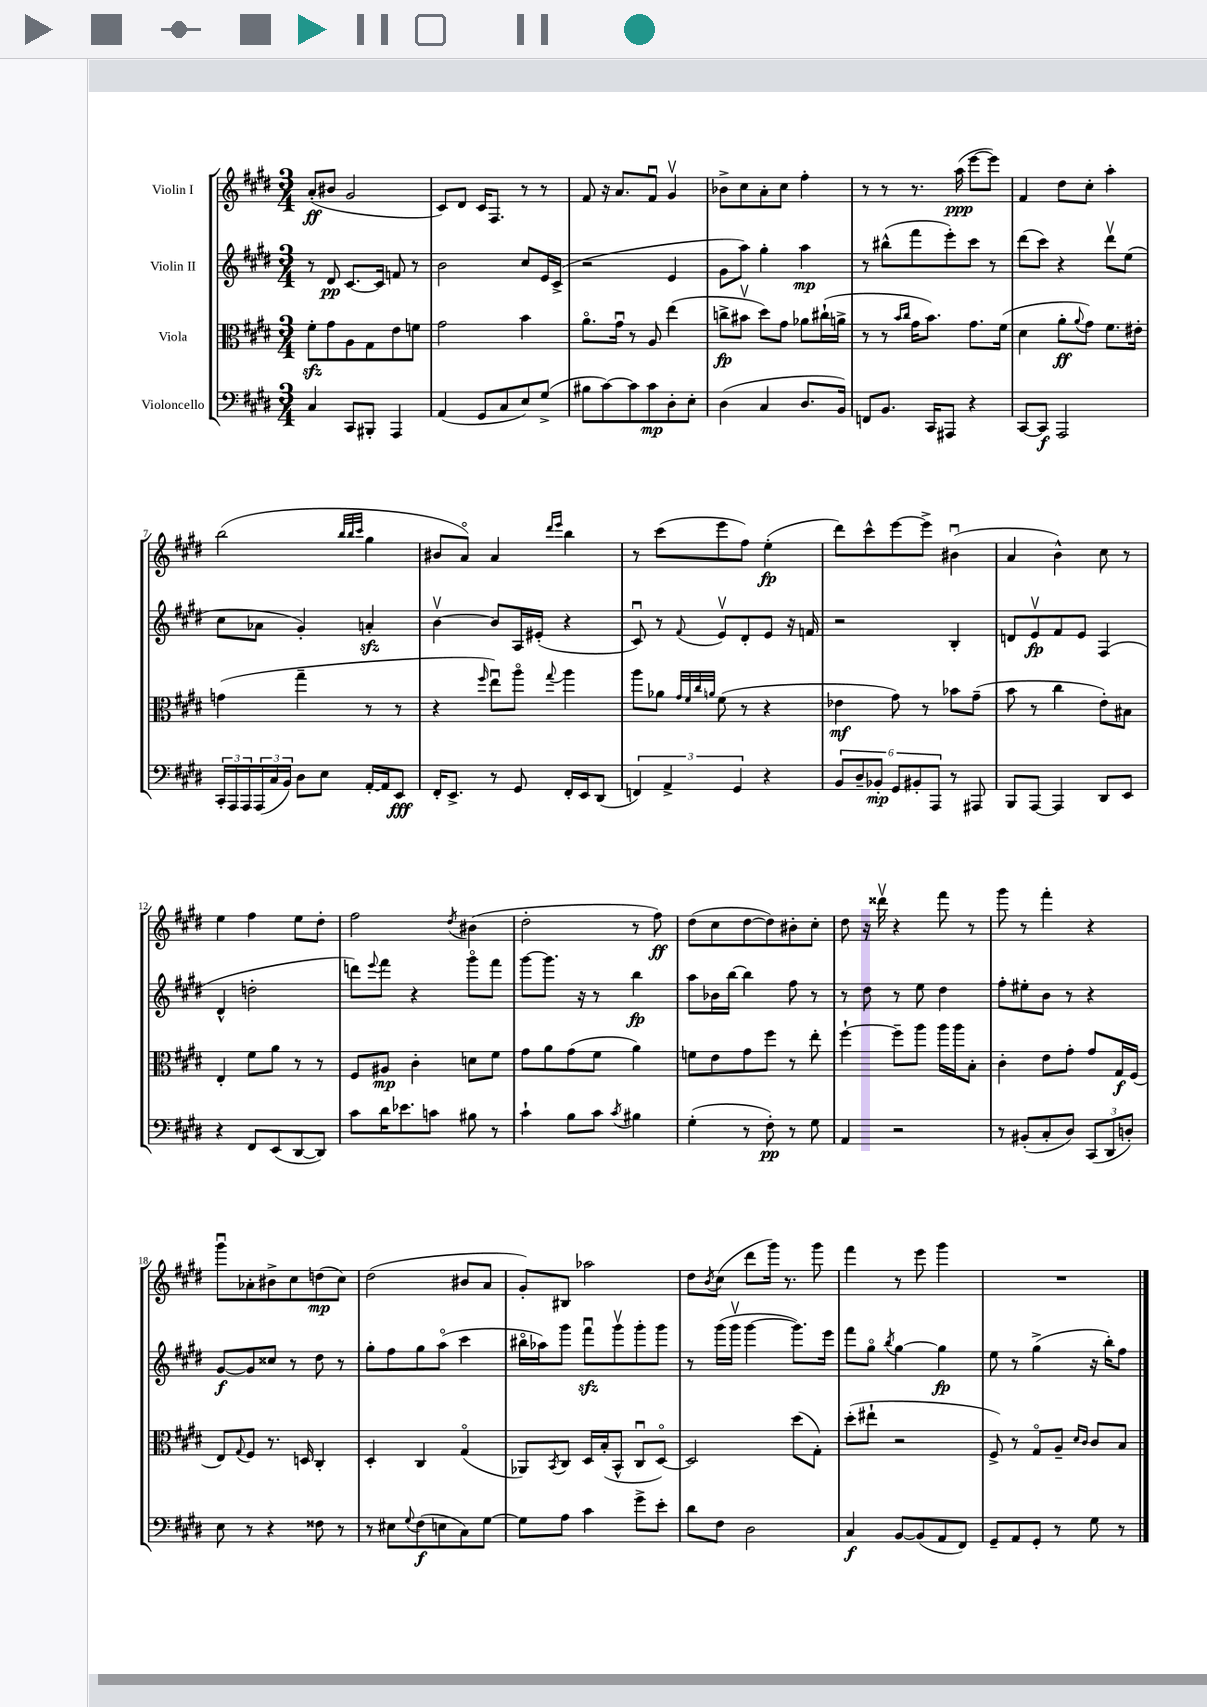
<<
\new StaffGroup <<
\new Staff = "s0" \with { instrumentName = "Violin I" } {
    \clef treble \key e \major \numericTimeSignature \time 3/4
    a'8-.\ff( bis'8 gis'2 |
    cis'8) dis'8 cis'16 fis8. r8 r8 |
    fis'8 r16 a'8. fis'8\downbow gis'4\upbow |
    bes'8-> cis''8 a'8-. cis''8 fis''4-. |
    r8 r8 r8. a''16\ppp( e'''8~ e'''8) |
    fis'4 dis''8 cis''8-. a''4-. |
    b''2( \grace { b''32 b''32 cis'''32 } gis''4 |
    bis'8 a'8\flageolet) a'4 \grace { dis'''16 e'''16 } b''4 |
    r8 cis'''8( e'''8 fis''8) e''4-.\fp( |
    dis'''8) cis'''8-^ e'''8~ e'''8-> bis'4\downbow( |
    a'4 b'4-^) cis''8 r8 |
    e''4 fis''4 e''8 dis''8-. |
    fis''2 \acciaccatura { dis''8 } bis'4( |
    dis''2-. r8 fis''8\ff) |
    dis''8( cis''8 dis''8~ dis''8) bis'8-. cis''8-. |
    dis''8 r16 disis'''16\upbow r4 fis'''8 r8 |
    gis'''8 r8 fis'''4-. r4 |
    gis'''8\downbow aes'8-. bis'8-> cis''8 d''8\mp( cis''8) |
    dis''2( bis'8 a'8 |
    gis'8-.) bis8 aes''2 |
    dis''8 \acciaccatura { b'8 } cis''8( dis'''8 gis'''16) r8. gis'''8 |
    fis'''4 r8 e'''8 gis'''4 |
    R2. \bar "|." |
}
\new Staff = "s1" \with { instrumentName = "Violin II" } {
    \clef treble \key e \major \numericTimeSignature \time 3/4
    r8 dis'8\pp cis'8.~ cis'16 f'8 r8 |
    b'2 cis''8 e'16 cis'16->( |
    r2 e'4 |
    gis'8 a''8) gis''4-. a''4\mp |
    r8 bis''8-^( fis'''8 e'''8-.) cis'''8 r8 |
    dis'''8( cis'''8) r4 dis'''8\upbow e''8( |
    cis''8 aes'8 gis'4-.) a'4-.\sfz |
    b'4~\upbow b'8 a16 eis'16-.( r4 |
    cis'8\downbow) r8 \appoggiatura { fis'8 } e'8\upbow dis'8-. e'8 r16 f'16 |
    r2 b4-. |
    d'8 e'8\upbow\fp fis'8 e'8 fis4( |
    dis'4-^ d''2-. |
    d'''8) \appoggiatura { e'''8 } fis'''8 r4 gis'''8\flageolet fis'''8 |
    gis'''8~ gis'''8. r16 r8 b''4\fp |
    a''8 bes'16 b''16~ b''4 fis''8 r8 |
    r8 dis''8 r8 e''8 dis''4 |
    fis''8-. eis''8-. b'8 r8 r4 |
    gis'8~\f gis'8 cisis''8 r8 dis''8 r8 |
    gis''8-. fis''8 gis''8 a''8\flageolet( cis'''4 |
    bis''16\flageolet aes''16) gis'''8 fis'''8\downbow\sfz gis'''8\upbow gis'''8-. gis'''8 |
    r8 gis'''16( gis'''16\upbow gis'''4~ gis'''8.) e'''16 |
    fis'''8 gis''8\flageolet \acciaccatura { b''8 } gis''4~ gis''4\fp |
    e''8 r8 gis''4->( r16 b''16-.) fis''8 \bar "|." |
}
\new Staff = "s2" \with { instrumentName = "Viola" } {
    \clef alto \key e \major \numericTimeSignature \time 3/4
    fis'8-.\sfz gis'8 a8 gis8 e'8 f'8 |
    gis'2 b'4 |
    a'8.\flageolet gis'16\downbow r8 a8 e''4( |
    c''8->\fp bis'8\upbow dis''8) gis'8 aes'8 cis''16-!( a'16-> |
    r8 r8 \grace { b'16 cis''16 } gis'16 b'8.) gis'8. fis'16( |
    dis'4 a'8-.\ff \appoggiatura { a'8 } gis'8) fis'8. eis'16-. |
    g'4( gis''4-- r8 r8 |
    r4 \grace { fis''16 } e''8\downbow) a''8\flageolet \appoggiatura { gis''8 } a''4 |
    a''8 aes'8 \grace { gis'32 fis'32 cis''32 a'32 } fis'8( r8 r4 |
    ees'4\mf gis'8) r8 bes'8 gis'8--( |
    b'8 r8 cis''4 e'8-.) bis8 |
    e4-. fis'8 a'8 r8 r8 |
    fis8 ais8\mp cis'4-. d'8 fis'8 |
    gis'8 a'8 gis'8( fis'8 a'4) |
    f'8 e'8 gis'8 fis''8 r8 e''8-. |
    fis''4~-! fis''8-- a''8 a''16 a''16 b8-. |
    cis'4-. e'8 gis'8-. gis'8 gis16\f fis16( |
    e8) \appoggiatura { gis8 } fis8 r8. d16 cis4-. |
    dis4-. cis4 gis4\flageolet( |
    aes,8) \acciaccatura { b,8 } cis8 dis16 b16-.( b,8-^ cis8\downbow dis8~\flageolet) |
    dis2 dis''8( gis8-.) |
    dis''8-.( eis''8-! r2 |
    fis8->) r8 gis8\flageolet a8-- \grace { dis'16 cis'16 } cis'8 b8 \bar "|." |
}
\new Staff = "s3" \with { instrumentName = "Violoncello" } {
    \clef bass \key e \major \numericTimeSignature \time 3/4
    cis4 cis,8 bis,,8-. a,,4 |
    a,4( gis,8 cis8 e8) gis8->( |
    bis8 cis'8~) cis'8 cis'8\mp dis8-. e8-. |
    dis4( cis4 dis8. b,16) |
    f,8 b,8. cis,16 ais,,8 r4 |
    cis,8~ cis,8\f a,,2 |
    \tuplet 3/2 { cis,16-. a,,16 a,,16 } \tuplet 3/2 { a,,16( cis16 b,16) } dis8 e8 a,16~-. a,16 e,8\fff |
    fis,16-. e,8.-> r8 gis,8 fis,16-. e,16 dis,8( |
    \tuplet 3/2 { f,4) a,4-> gis,4 } r4 |
    \tuplet 6/4 { b,8 dis8-- bes,8-.\mp gis,8 bis,8-. a,,8 } r8 ais,,8 |
    b,,8 a,,8~ a,,4 dis,8 e,8 |
    r4 fis,8 e,8( dis,8~ dis,8) |
    cis'8 dis'16 ees'8. c'8 bis8 r8 |
    cis'4-! b8 cis'8 \acciaccatura { cis'8 } bis4 |
    gis4-.( r8 fis8-.\pp) r8 gis8 |
    a,4 r2 |
    r8 bis,8-.( cis8-. dis8) \tuplet 3/2 { cis,8( dis,8 d8-.) } |
    e8 r8 r4 fisis8 r8 |
    r8 eis8 \appoggiatura { gis8 } fis8\f( e8 cis8) gis8~ |
    gis8 a8 cis'4 gis'8-> e'8-. |
    dis'8 fis8 dis2 |
    cis4\f b,8~ b,8( a,8 fis,8) |
    gis,8-- a,8 gis,8-. r8 gis8 r8 \bar "|." |
}
>>
>>
